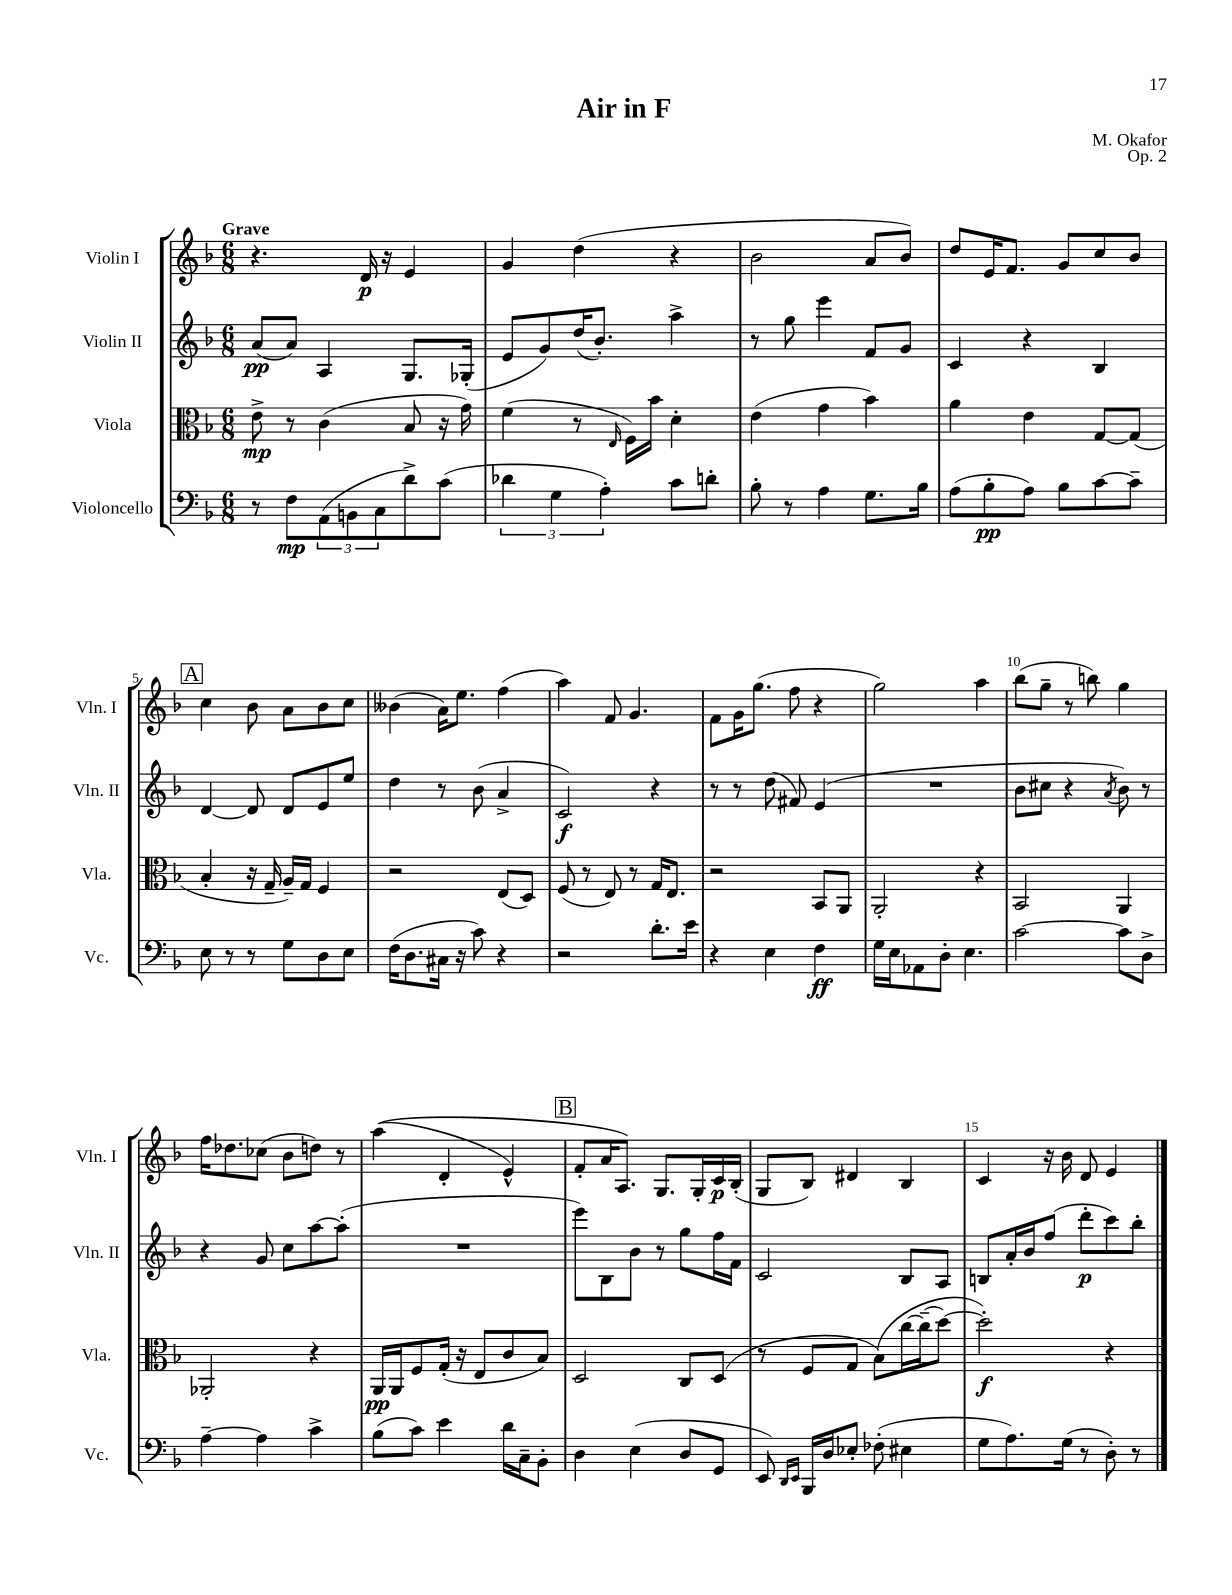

**kern	**dynam	**kern	**dynam	**kern	**dynam	**kern	**dynam
*part4	*part4	*part3	*part3	*part2	*part2	*part1	*part1
*staff4	*staff4	*staff3	*staff3	*staff2	*staff2	*staff1	*staff1
*I"Violoncello	*	*I"Viola	*	*I"Violin II	*	*I"Violin I	*
*I'Vc.	*	*I'Vla.	*	*I'Vln. II	*	*I'Vln. I	*
*clefF4	*	*clefC3	*	*clefG2	*	*clefG2	*
*k[b-]	*	*k[b-]	*	*k[b-]	*	*k[b-]	*
*M6/8	*	*M6/8	*	*M6/8	*	*M6/8	*
=1	=1	=1	=1	=1	=1	=1	=1
!	!	!	!	!	!	!LO:TX:a:B:t=Grave	!
8r	.	8e^\	mp	(8a/L	pp	4.r	.
8F\L	mp	8r	.	8a/J)	.	.	.
(12AA\	.	(4c\	.	4A/	.	.	.
12BBn\	.	.	.	.	.	.	.
.	.	.	.	.	.	16d/	p
12C\	.	.	.	.	.	.	.
.	.	.	.	.	.	16r	.
8d^\)	.	8B-/	.	8.G/L	.	4e/	.
(8c\J	.	16r	.	.	.	.	.
.	.	16g\)	.	(16G-X'/Jk	.	.	.
=2	=2	=2	=2	=2	=2	=2	=2
6d-X\	.	(4f\	.	8e/L	.	4g/	.
.	.	.	.	8g/)	.	.	.
6G\	.	.	.	.	.	.	.
.	.	8r	.	(16dd/K	.	(4dd\	.
.	.	.	.	8.b-'/J)	.	.	.
6A'\)	.	.	.	.	.	.	.
.	.	16qqE/	.	.	.	.	.
.	.	16F\LL)	.	.	.	.	.
.	.	16b-\JJ	.	.	.	.	.
8c\L	.	4d'\	.	4aa^\	.	4r	.
8dn'\J	.	.	.	.	.	.	.
=3	=3	=3	=3	=3	=3	=3	=3
8B-'\	.	(4e\	.	8r	.	2b-\	.
8r	.	.	.	8gg\	.	.	.
4A\	.	4g\	.	4eee\	.	.	.
8.G\L	.	4b-\)	.	8f/L	.	8a/L	.
.	.	.	.	8g/J	.	8b-/J)	.
16B-\Jk	.	.	.	.	.	.	.
=4	=4	=4	=4	=4	=4	=4	=4
(8A\L	.	4a\	.	4c/	.	8dd/L	.
8B-'\	pp	.	.	.	.	16e/K	.
.	.	.	.	.	.	8.f/J	.
8A\J)	.	4e\	.	4r	.	.	.
8B-\L	.	.	.	.	.	8g/L	.
[8c\	.	[8G/L	.	4B-/	.	8cc/	.
8c~\J]	.	(8G/J]	.	.	.	8b-/J	.
!!LO:LB:g=z
!!LO:REH:place=s1:t=A
=5	=5	=5	=5	=5	=5	=5	=5
8E\	.	4B-'/	.	[4d/	.	4cc\	.
8r	.	.	.	.	.	.	.
8r	.	16r	.	8d/]	.	8b-\	.
.	.	16G~/	.	.	.	.	.
8G\L	.	16A~/LL)	.	8d/L	.	8a\L	.
.	.	16G/JJ	.	.	.	.	.
8D\	.	4F/	.	8e/	.	8b-\	.
8E\J	.	.	.	8ee/J	.	8cc\J	.
=6	=6	=6	=6	=6	=6	=6	=6
(16F\KL	.	2r	.	4dd\	.	(4b--X\	.
8.D\	.	.	.	.	.	.	.
16C#X\Jk	.	.	.	8r	.	16a\KL)	.
16r	.	.	.	.	.	8.ee\J	.
8c\)	.	.	.	(8b-\	.	.	.
4r	.	(8E/L	.	4a^/	.	(4ff\	.
.	.	8D/J)	.	.	.	.	.
=7	=7	=7	=7	=7	=7	=7	=7
2r	.	(8F/	.	2c/)	f	4aa\)	.
.	.	8r	.	.	.	.	.
.	.	8E/)	.	.	.	8f/	.
.	.	8r	.	.	.	4.g/	.
8.d'\L	.	16G/KL	.	4r	.	.	.
.	.	8.E/J	.	.	.	.	.
16e\Jk	.	.	.	.	.	.	.
=8	=8	=8	=8	=8	=8	=8	=8
4r	.	2r	.	8r	.	8f\L	.
.	.	.	.	8r	.	16g\K	.
.	.	.	.	.	.	(8.gg\J	.
4E\	.	.	.	(8dd\	.	.	.
.	.	.	.	8f#X/)	.	8ff\	.
4F\	ff	8BB-/L	.	(4e/	.	4r	.
.	.	8AA/J	.	.	.	.	.
=9	=9	=9	=9	=9	=9	=9	=9
16G\LL	.	2AA'/	.	2.r	.	2gg\)	.
16E\J	.	.	.	.	.	.	.
8AA-X\	.	.	.	.	.	.	.
8D'\J	.	.	.	.	.	.	.
4.E\	.	.	.	.	.	.	.
.	.	4r	.	.	.	4aa\	.
=10	=10	=10	=10	=10	=10	=10	=10
[2c\	.	2BB-/	.	8b-\L	.	(8bb-\L	.
.	.	.	.	8cc#X\J	.	8gg~\J	.
.	.	.	.	4r	.	8r	.
.	.	.	.	.	.	8bbn\)	.
.	.	.	.	8qa/	.	.	.
8c\L]	.	4AA/	.	8b-\)	.	4gg\	.
8D^\J	.	.	.	8r	.	.	.
!!LO:LB:g=z
=11	=11	=11	=11	=11	=11	=11	=11
[4A~\	.	2AA-X'/	.	4r	.	16ff\KL	.
.	.	.	.	.	.	8.dd-X\	.
4A\]	.	.	.	8g/	.	(8cc-X\J	.
.	.	.	.	8cc\L	.	8b-\L	.
4c^\	.	4r	.	[8aa\	.	8ddn\J)	.
.	.	.	.	(8aa'\J]	.	8r	.
=12	=12	=12	=12	=12	=12	=12	=12
(8B-\L	.	16AA/LL	pp	2.r	.	((4aa\	.
.	.	16AA/J	.	.	.	.	.
8c\J)	.	8F/	.	.	.	.	.
4e\	.	(16G'/Jk	.	.	.	4d'/	.
.	.	16r	.	.	.	.	.
.	.	8E/L	.	.	.	.	.
16d\LL	.	8c/	.	.	.	4e^^/)	.
16C~\J	.	.	.	.	.	.	.
8BB-'\J	.	8B-/J)	.	.	.	.	.
!!LO:REH:place=s1:t=B
=13	=13	=13	=13	=13	=13	=13	=13
4D\	.	2D/	.	8eee\L)	.	8f'/L	.
.	.	.	.	8B-\	.	16a/K	.
.	.	.	.	.	.	8.A/J)	.
(4E\	.	.	.	8b-\J	.	.	.
.	.	.	.	8r	.	8.G/L	.
8D/L	.	8C/L	.	8gg\L	.	.	.
.	.	.	.	.	.	16G'/L	.
8GG/J	.	(8D/J	.	16ff\L	.	16c/	p
.	.	.	.	16f\JJ	.	(16B-'/JJ	.
=14	=14	=14	=14	=14	=14	=14	=14
8EE/)	.	8r	.	2c/	.	8G/L	.
16qqDD/LL	.	.	.	.	.	.	.
16qqEE/JJ	.	.	.	.	.	.	.
16BBB-/LL	.	8F/L	.	.	.	8B-/J)	.
16D/J	.	.	.	.	.	.	.
8E-X'/J	.	8G/J	.	.	.	4d#X/	.
(8F-X'\	.	(8B-\L)	.	.	.	.	.
4E#X\	.	[16cc\L	.	8B-/L	.	4B-/	.
.	.	(16cc~\J]	.	.	.	.	.
.	.	[8dd\J)	.	8A/J	.	.	.
=15	=15	=15	=15	=15	=15	=15	=15
8G\L	.	2dd'\])	f	8Bn/L	.	4c/	.
8.A\)	.	.	.	16a'/L	.	.	.
.	.	.	.	16b-/J	.	.	.
.	.	.	.	(8ff/J	.	16r	.
(16G\Jk	.	.	.	.	.	16b-\	.
8r	.	.	.	8ddd'\L	p	8d/	.
8D'\)	.	4r	.	8ccc\)	.	4e/	.
8r	.	.	.	8bb-'\J	.	.	.
==	==	==	==	==	==	==	==
*-	*-	*-	*-	*-	*-	*-	*-
